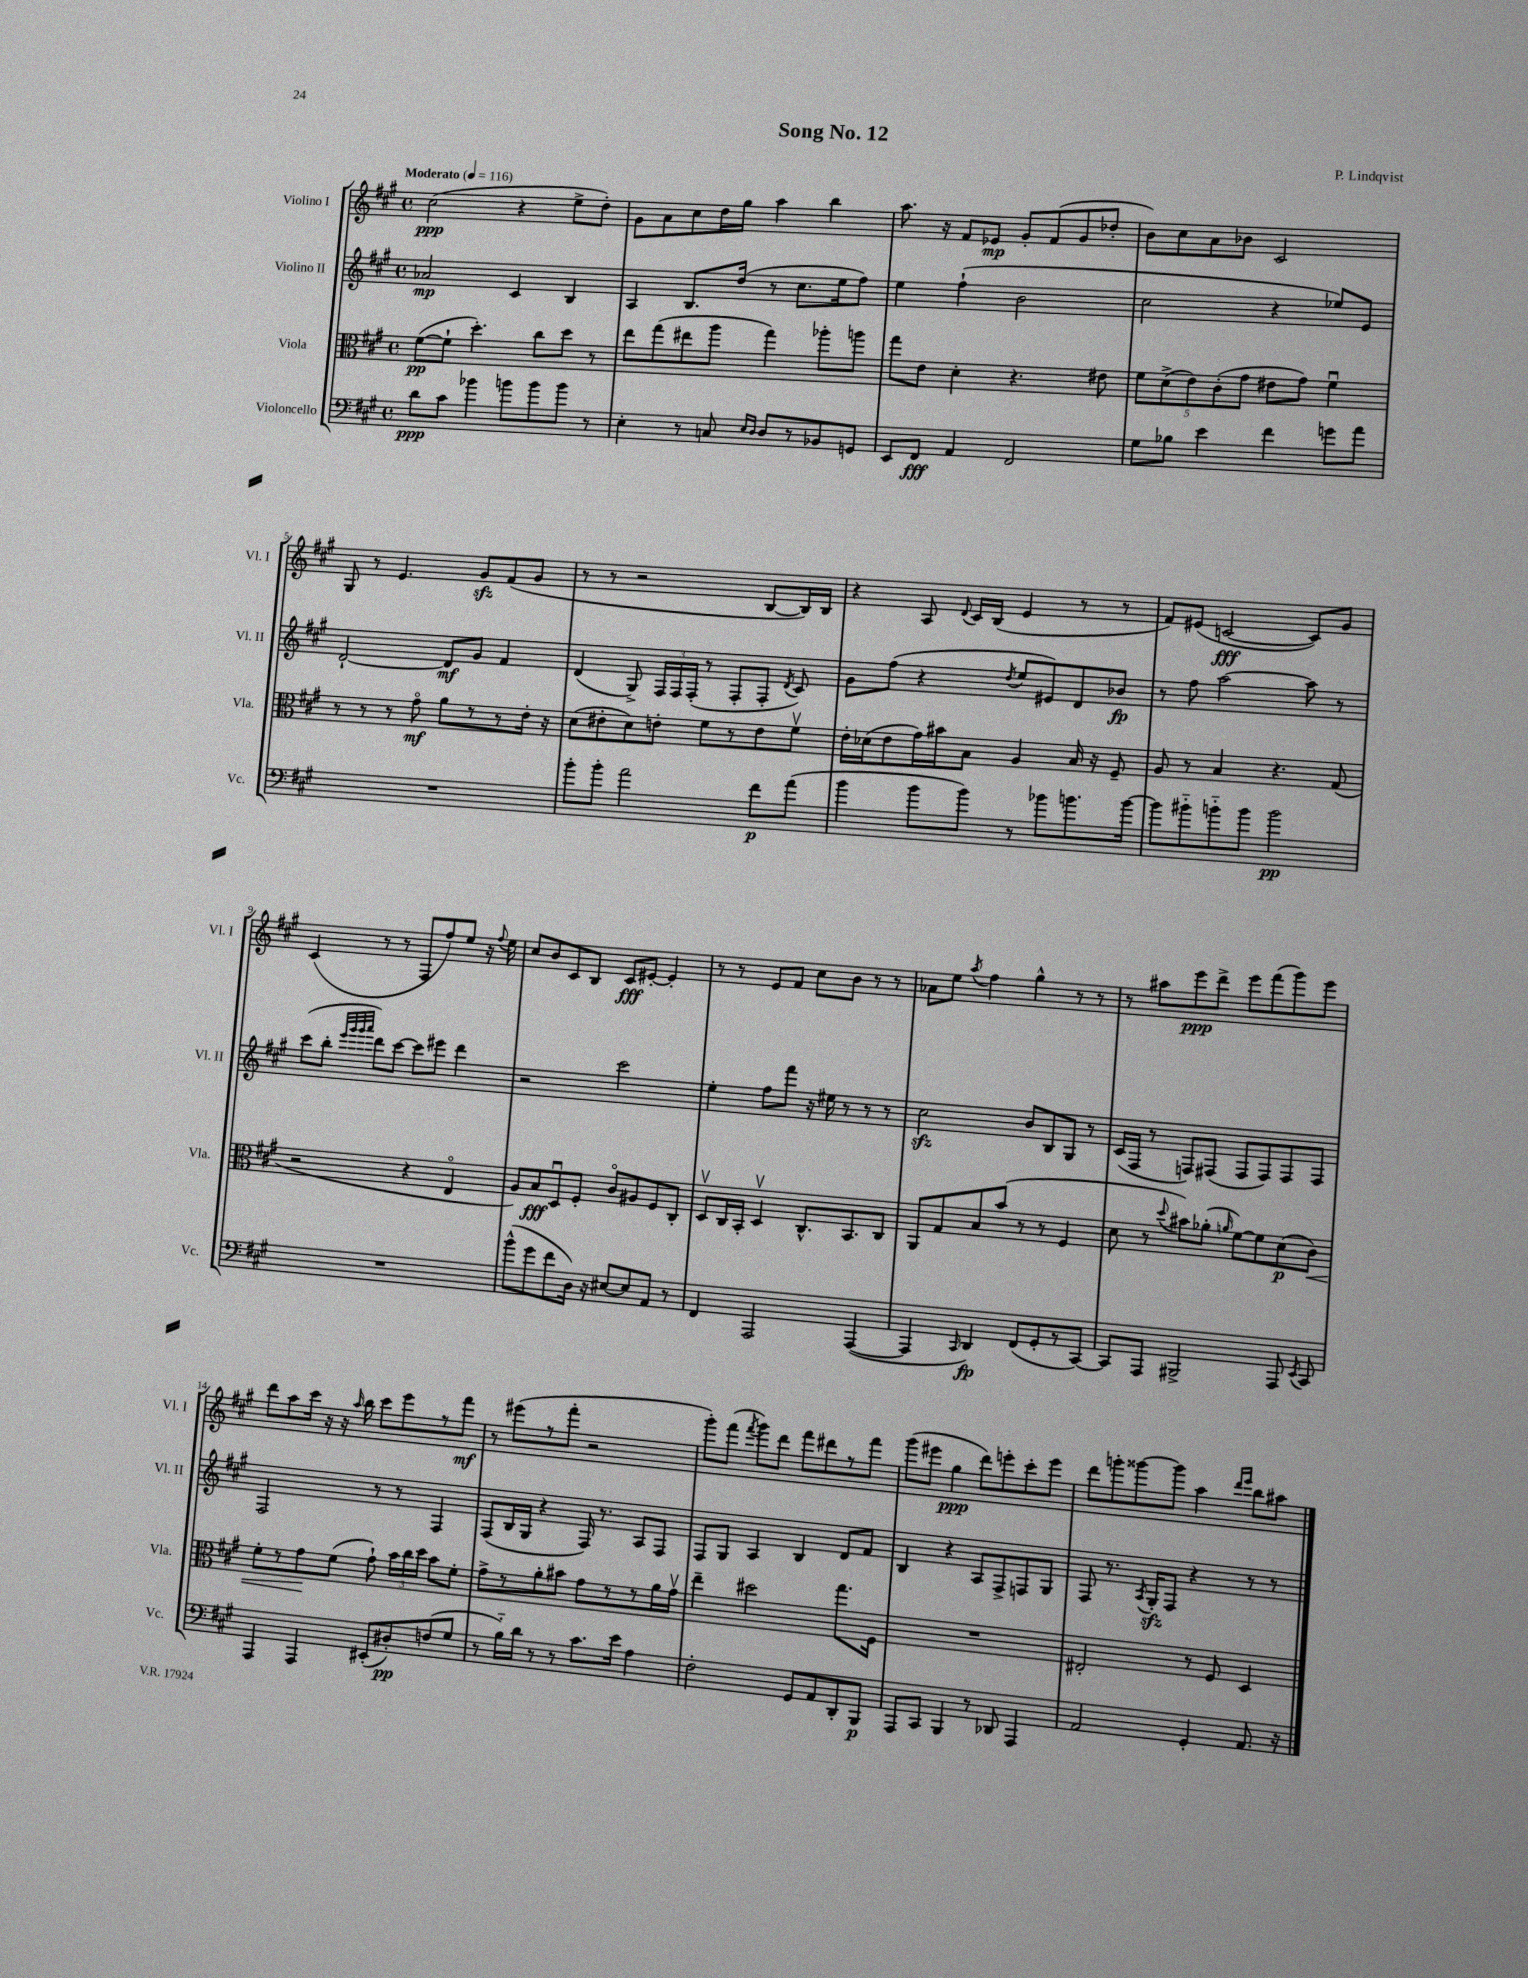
\header { title = "Song No. 12" composer = "P. Lindqvist" }
<<
\new StaffGroup <<
\new Staff = "s0" \with { instrumentName = "Violino I" shortInstrumentName = "Vl. I" } {
    \clef treble \key a \major \defaultTimeSignature \time 4/4 \tempo "Moderato" 4 = 116
    \autoBeamOff cis''2\ppp( r4 e''8[-> d''8]-.) |
    gis'8[ a'8 cis''8 d''16 gis''16] a''4 b''4 |
    a''8. r16 fis'8[ ees'8]\mp gis'8[-. fis'8( gis'8 des''8]-. |
    b'8[) cis''8 a'8 bes'8] cis'2 |
    gis8 r8 e'4. gis'8[\sfz fis'8( gis'8] |
    r8 r8 r2 b8[~ b16) b16] |
    r4 a8 \appoggiatura { d'8 } cis'16[ b16]( e'4 r8 r8 |
    fis'8[) eis'8]( c'2~\fff c'8[) gis'8] |
    cis'4( r8 r8 fis8[ fis''8) e''8] r16 \appoggiatura { fis''8 } e''16 |
    cis''8[ b'8 cis'8 b8] cis'8[\fff eis'8]~-. eis'4-. |
    r8 r8 e'8[ fis'8] cis''8[ b'8] r8 r8 |
    aes'8[ e''8] \acciaccatura { a''8 } fis''4 gis''4-^ r8 r8 |
    r8 ais''8[ e'''8\ppp d'''8]-> e'''8[ fis'''8( gis'''8) e'''8] |
    d'''8[ a''8 cis'''16] r16 r16 \grace { a''16 } b''16 cis'''8[ e'''8 r8 fis'''8]\mf |
    r8 eis'''8[( r8 fis'''8]-. r2 |
    gis'''8[-.) fis'''8]( \acciaccatura { fis'''8 } gis'''8[) d'''8] fis'''8[ dis'''8 r8 fis'''8] |
    gis'''8[( eis'''8] gis''4\ppp d'''8[) e'''8-. cis'''8-. e'''8] |
    d'''8[ g'''8-. gisis'''8~ gisis'''8] a''4 \grace { d'''16[ e'''16] } b''8[ ais''8] \bar "|." |
}
\new Staff = "s1" \with { instrumentName = "Violino II" shortInstrumentName = "Vl. II" } {
    \clef treble \key a \major \defaultTimeSignature \time 4/4
    \autoBeamOff aes'2\mp cis'4 b4 |
    a4 b8.[ d''16]( r8 cis''8.[ e''16 fis''8]) |
    e''4 fis''4-!( b'2 |
    cis''2 r4 ees''8[) e'8] |
    d'2~-! d'8[\mf gis'8] fis'4 |
    d'4( gis8->) \tuplet 3/2 { fis16[ fis16 fis16]-.( } r8 fis8[-. fis8]-. \acciaccatura { d'8 } cis'8) |
    gis'8[ fis''8]( r4 \acciaccatura { d''8 } e''8[ eis'8) d'8 bes'8]\fp |
    r8 fis''8 a''2~ a''8 r8 |
    cis'''8[( b''8]-. \grace { e'''32[ gis'''32 gis'''32 a'''32] } d'''8[) cis'''8]~ cis'''8[ eis'''8] d'''4 |
    r2 cis'''2 |
    e''4-. fis''8[ fis'''8] r16 eis''16 r8 r8 r8 |
    cis''2\sfz b'8[ b8 gis8] r8 |
    cis'16[( fis16] r8 f8[) fis8]( fis8[ fis8) fis8 fis8] |
    fis2 r8 r8 fis4 |
    fis8[( b16 gis16] r4 fis16) r8. a8[ fis8] |
    fis8[ gis8] a4 b4 d'8[ fis'8] |
    b4 r4 a8[ fis8-> f8 gis8] |
    fis8 r8. \acciaccatura { a8 } gis16[-.\sfz fis8] r4 r8 r8 \bar "|." |
}
\new Staff = "s2" \with { instrumentName = "Viola" shortInstrumentName = "Vla." } {
    \clef alto \key a \major \defaultTimeSignature \time 4/4
    \autoBeamOff fis'8[~\pp( fis'8]-! d''4.-.) cis''8[ d''8] r8 |
    e''8[ gis''8( eis''8 a''8] gis''4) aes''8[-. a''8] |
    gis''8[ e'8] d'4-. r4. eis'8 |
    \tuplet 5/4 { fis'8[ d'8->( e'8) cis'8-.( gis'8] } eis'8[ gis'8]) fis'4\downbow |
    r8 r8 r8 gis'8\flageolet\mf a'8[ r8 r8 e'16]-. r16 |
    d'8[( eis'8-. d'8) e'8]-. fis'8[ r8 e'8 fis'8]\upbow |
    e'16[-. des'16( e'8 gis'16) bis'16 b8] a4 b16 r16 fis8-- |
    a8 r8 b4 r4. gis8( |
    r2 r4 e4\flageolet |
    a8[) b8\fff d8\downbow fis8]-. cis'8[\flageolet ais8 fis8 cis8]-. |
    d8[\upbow cis16 b,16]-. d4\upbow cis8.[-^ b,8. cis8] |
    a,8[ gis8 b8 b'8]( r8 r8 fis4 |
    d'8 r8 \appoggiatura { d''8 } bis'8[) aes'8]-.( \grace { a'16 } fis'8[~) fis'8 d'8\p( cis'8]\<) |
    fis'8[-. r8 gis'8\! fis'8]( gis'8-!) \tuplet 3/2 { b'16[ cis''16 d''16] } b'8[ fis'8]-. |
    gis'8[-> r8 a'8-. bis'8] gis'8[ r8 r8 a'16 gis'16]\upbow |
    e''4-- dis''2 gis''8.[ fis16] |
    R1 |
    eis2-. r8 fis8 d4 \bar "|." |
}
\new Staff = "s3" \with { instrumentName = "Violoncello" shortInstrumentName = "Vc." } {
    \clef bass \key a \major \defaultTimeSignature \time 4/4
    \autoBeamOff d'8[\ppp cis'8] bes'4 b'8[ b'8 b'8] r8 |
    e4-. r8 c8 \grace { e16[ d16] } d8[ r8 bes,8 g,8] |
    e,8[ fis,8]\fff a,4 fis,2 |
    gis8[ bes8] e'4 fis'4 g'8[ a'8] |
    R1 |
    b'8[-. b'8]-. a'2 fis'8[\p a'8]( |
    b'4 b'8[ b'8]) r8 bes'8[ b'8. b'16]~ |
    b'8[ bis'8-_ b'8-_ b'8] b'2\pp |
    R1 |
    b'8[-^( gis'8 fis'8 d16]) r16 eis8[~ eis8 a,8] r8 |
    fis,4 a,,2 a,,4~( |
    a,,4 \grace { cis,16 } d,4\fp) fis,8[( gis,8-. r8 cis,8]~) |
    cis,8[ a,,8] bis,,2-> a,,8 \acciaccatura { e,8 } cis,8 |
    a,,4 a,,4 eis,8[-.( dis8-.\pp) f8( gis8] |
    r8 b16[-_) d'16] r8 r8 cis'8.[ e'16] a4 |
    fis2-. gis,8[ a,8 d,8-. b,,8]\p |
    a,,8[ cis,8] b,,4 r8 des,8 a,,4 |
    a,2 gis,4-. a,8. r16 \bar "|." |
}
>>
>>
